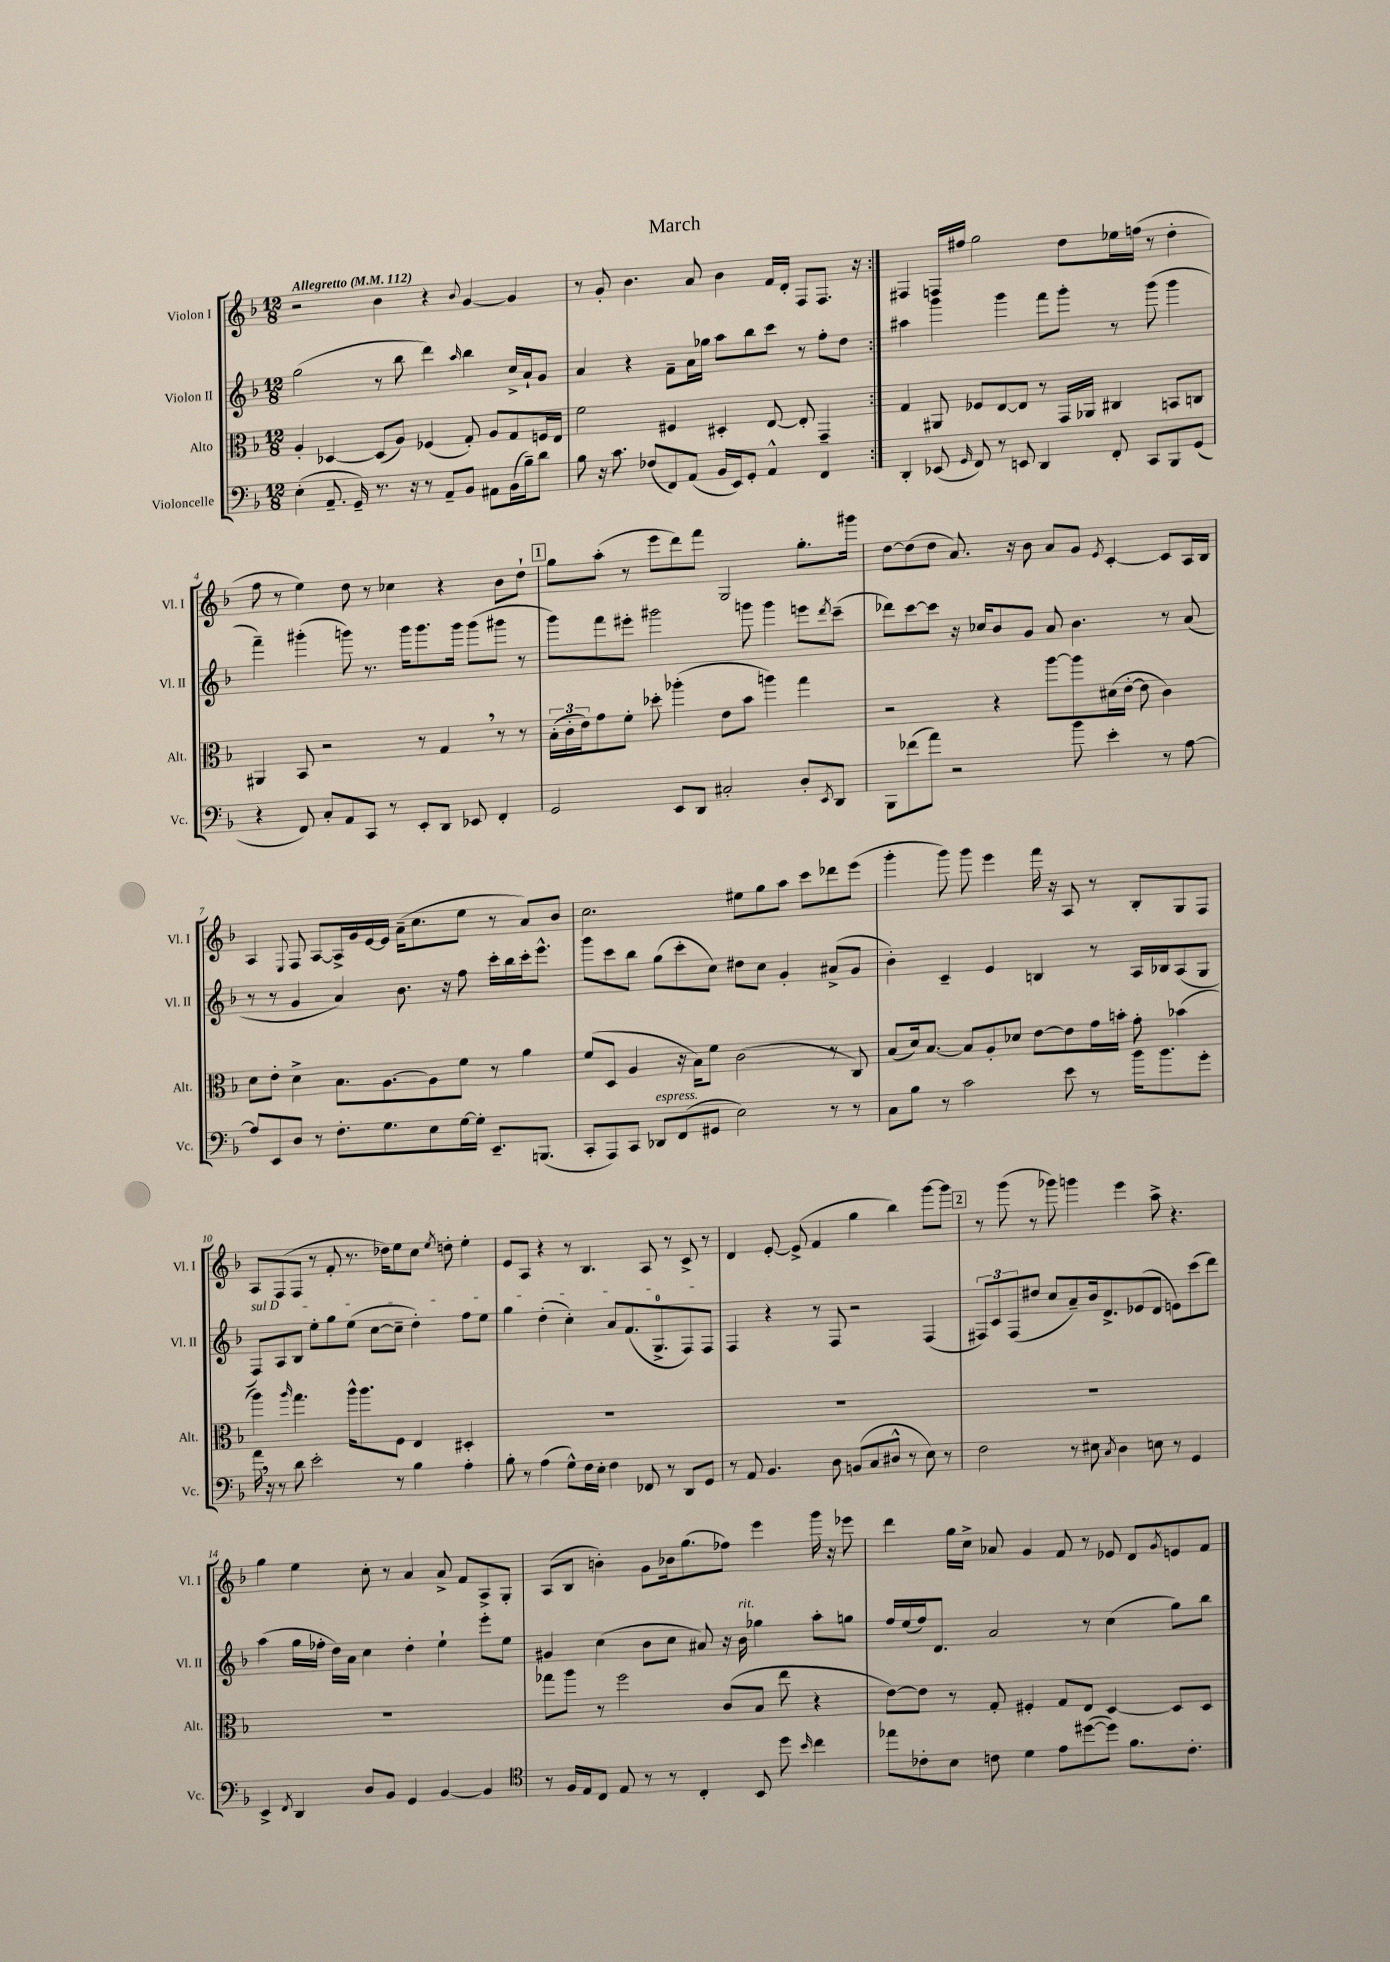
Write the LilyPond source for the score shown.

\header { title = "March" }
<<
\new StaffGroup <<
\new Staff = "s0" \with { instrumentName = "Violon I" shortInstrumentName = "Vl. I" } {
    \clef treble \key f \major \numericTimeSignature \time 12/8 \tempo "Allegretto" 4 = 112
    \repeat volta 2 { r2 bes'4 r4 \appoggiatura { bes'8 } g'4~ g'4 |
    r8 g'8-. bes'4. a'8 bes'4 f'16 d'16-. f8 f8. r16 | }
    fis4 f16 fis''16 g''2 d''8 ees''16 f''16( r8 d''4-. |
    f''8 r8 e''4) d''8 r8 ces''4 r4 bes'8 d''8-! |
    \mark \markup { \box "1" } g''8 a''8-.( r8 e'''8 d'''8) f'''8 g2 g''8.-. gis'''16 |
    d''8~ d''8( d''8 a'8.) r16 bes'8 a'8 g'8 \acciaccatura { e'8 } c'4~-. c'8 a16 bes16 |
    a4 \appoggiatura { e8 } f8 a8~ a16-> g'16 e'16~ e'16 a'16--( c''8. e''8 r8 a'8) bes'8 |
    c''2. eis''8 g''8 a''8 c'''8 des'''8 e'''8( |
    g'''4-. g'''8) g'''8 e'''4 f'''16 r16 a8 r8 bes8-. g8 f8 |
    a8 f8( f8 r8 f'8-. r8. des''16) e''8 c''8 \acciaccatura { e''8 } d''8-. e''4-. |
    e'8 a8 r4 r8 bes4. a8 r8 c'8-> r8 |
    d'4 e'8~-. e'8->( f'4 g''4 bes''4) g'''8~ g'''8 |
    \mark \markup { \box "2" } r8 g'''8( r8 ges'''8) g'''4 e'''4 a''8-> r4. |
    g''4 e''4 c''8-. r8 a'4 a'8-> f'8 a8-> g8-. |
    a8( bes8 b'4-.) g'8 bes'16 g''8.( fes''8) e'''4 g'''16 r16 ees'''8 |
    d'''4 g''16 c''16-> aes'8 g'4 f'8 r8 ees'8 d'8 \acciaccatura { g'8 } e'8 f'8 \bar "|." |
}
\new Staff = "s1" \with { instrumentName = "Violon II" shortInstrumentName = "Vl. II" } {
    \clef treble \key f \major \numericTimeSignature \time 12/8
    \repeat volta 2 { g''2( r8 bes''8 d'''4) \grace { a''16 } bes''4 c''16-> a'16-! g'8 |
    a'4 r4 f'8-- a'16 ges''16 a''8 bes''8 c'''8 r8 f''8-. d''8 | }
    ais''4 g'''4 g'''4 f'''8 g'''8-. r8 g'''8( g'''4 |
    f'''4--) gis'''4-.( g'''8) r8. g'''16 g'''8. g'''16 g'''8( gis'''8 r8 |
    \mark \markup { \box "1" } g'''8) f'''8 eis'''8-. gis'''2 g'''8 g'''4 e'''8 \acciaccatura { d'''8 } c'''8--( |
    des'''8) c'''8~ c'''8 r16 ces''16 bes'8 g'8 a'8 bes'4. r8 a'8( |
    r8 r8 g'4 a'4) bes'8. r16 f''8 c'''16-. bes''16 c'''16-. e'''8.-^ |
    g'''8 c'''8 bes''8 g''8( c'''8-. c''8) dis''8 c''8 g'4-. ais'8->( g'8 |
    bes'4-.) c'4-- e'4 b4 r8 a16 bes16 a8( g8 |
    \once \override TextSpanner.bound-details.left.text = \markup { \italic "sul D" } f8\startTextSpan) a8 bes8 e''8-. g''8 e''8( c''8~ c''8-- d''4-.) f''8 e''8 |
    g''4 d''4-.( c''4-.) a'8 f'8.( g8.-0-> f8) f8\stopTextSpan |
    f4 r4 r8 f8 r2 f4( |
    \mark \markup { \box "2" } \tuplet 3/2 { fis8) c'8 fis8( } dis''8 c''8 a'8--) bes'16 d'8.-> ees'8( d'8 e'8) c'''8( d'''8) |
    a''4( g''16 fes''16-. d''16) a'16 c''4 d''4-. e''4-! e'''8-. e''8 |
    gis'4 c''4( bes'8 c''8 ais'8) r16 bes'16^\markup { \italic "rit." } ges''4 a''8-. g''8 |
    f''16 e''16( f''16) d'8. a'2 r8 c''4( g''8) bes''8 \bar "|." |
}
\new Staff = "s2" \with { instrumentName = "Alto" shortInstrumentName = "Alt." } {
    \clef alto \key f \major \numericTimeSignature \time 12/8
    \repeat volta 2 { a4-. des4~ des8( a8) fes4( g8-.) a8 g8 f16 e16 |
    f'2 fis4 dis4-. e8~ e8-. g,4-- | }
    g4 ais,8 fes8 e8~ e8 r8 g,16 aes,16 cis4 b,8 c8 |
    ais,4 bes,8 r2 r8 g4 \breathe r8 r8 |
    \mark \markup { \box "1" } \tuplet 3/2 { bes16-.( c'16-. e'16) } g'8 f'8-. des''8-. aes''4-.( e'8 bes'8 a''4) g''4 |
    r2 r4 a''8~ a''8 dis'16( e'16~-. e'8 c'4) |
    d'8 e'8-. d'4-> bes8. a8.~ a8 f'8 r8 a'4 |
    f'8( d8 a4 r16 bes16) f'8 c'2( r8 c8) |
    bes8( d'16) bes8.~ bes8 a8-. des'8 e'8~ e'8 g'16 b'16-. g'8-. bes'4( |
    a''4) \grace { a''16 } g''4. a''16-^ a''8. f8 e4 dis4-. |
    R1. |
    R1. |
    \mark \markup { \box "2" } R1. |
    R1. |
    ges''8 a''8 r8 f''2 c'8( bes8 e''8 r4 |
    e'8~) e'8 r8 g8-. fis4-. g8 e8 d4~ d8 d8 \bar "|." |
}
\new Staff = "s3" \with { instrumentName = "Violoncelle" shortInstrumentName = "Vc." } {
    \clef bass \key f \major \numericTimeSignature \time 12/8
    \repeat volta 2 { e4-.( a,8.-- g,16--) r8. r16 r8 a,8-- bes,8 ais,8 bes,16( bes16--) d'8 |
    bes8 r16 c'8. fes8( f,8) a,8( bes,16 e,16) g,8-. a,4-^ f,4 | }
    d,4-. ees,8( \grace { g,16 } f,8) r8 e,8 d,4 f,8-. c,8 bes,,8 g,8( |
    r4 f,8) c8-. a,8 c,8 r8 e,8-. d,8 ees,8 f,4-. |
    \mark \markup { \box "1" } g,2 e,8 d,8 cis2-. d8-. \acciaccatura { e,8 } d,8 |
    bes,,8 fes'8( a'8) r2 bes'8 e'4-. r8 a8~ |
    a8 e,8 d8 r8 f8.-. g8. e8 g16~ g16-. e,8.-- b,,8.( |
    c,8-. a,,8) c,8 des,8^\markup { \italic "espress." } f,8( gis,8 e2) r8 r8 |
    c8 bes8 r8 c'2 e'8 r8 bes'16 bes'8. g'8-. |
    a'16 \breathe r16 r8 d'8 e'2-. r8 bes4 a4-. |
    bes8-. r8 a4( g8-^) f16 e16-. f4 fes,8 r8 d,8 g,8 |
    r8 a,8 bes,4. d8 b,8( c8 dis8-^ r8 e8) r8 |
    \mark \markup { \box "2" } f2 r8 eis8 \acciaccatura { c8 } d4 e8 r8 g,4 |
    e,4-> \acciaccatura { f,8 } d,4 d8 bes,8 g,4 bes,4~ bes,4 |
    \clef tenor r8 f16 e16 c8 e8 r8 r8 c4-. bes,8 d''8 \grace { bes'16 } c''4 |
    ees''8 ces'8-. bes8 c'8 d'4 e'8 dis''8~( dis''8) f'8. c'8.-. \bar "|." |
}
>>
>>
